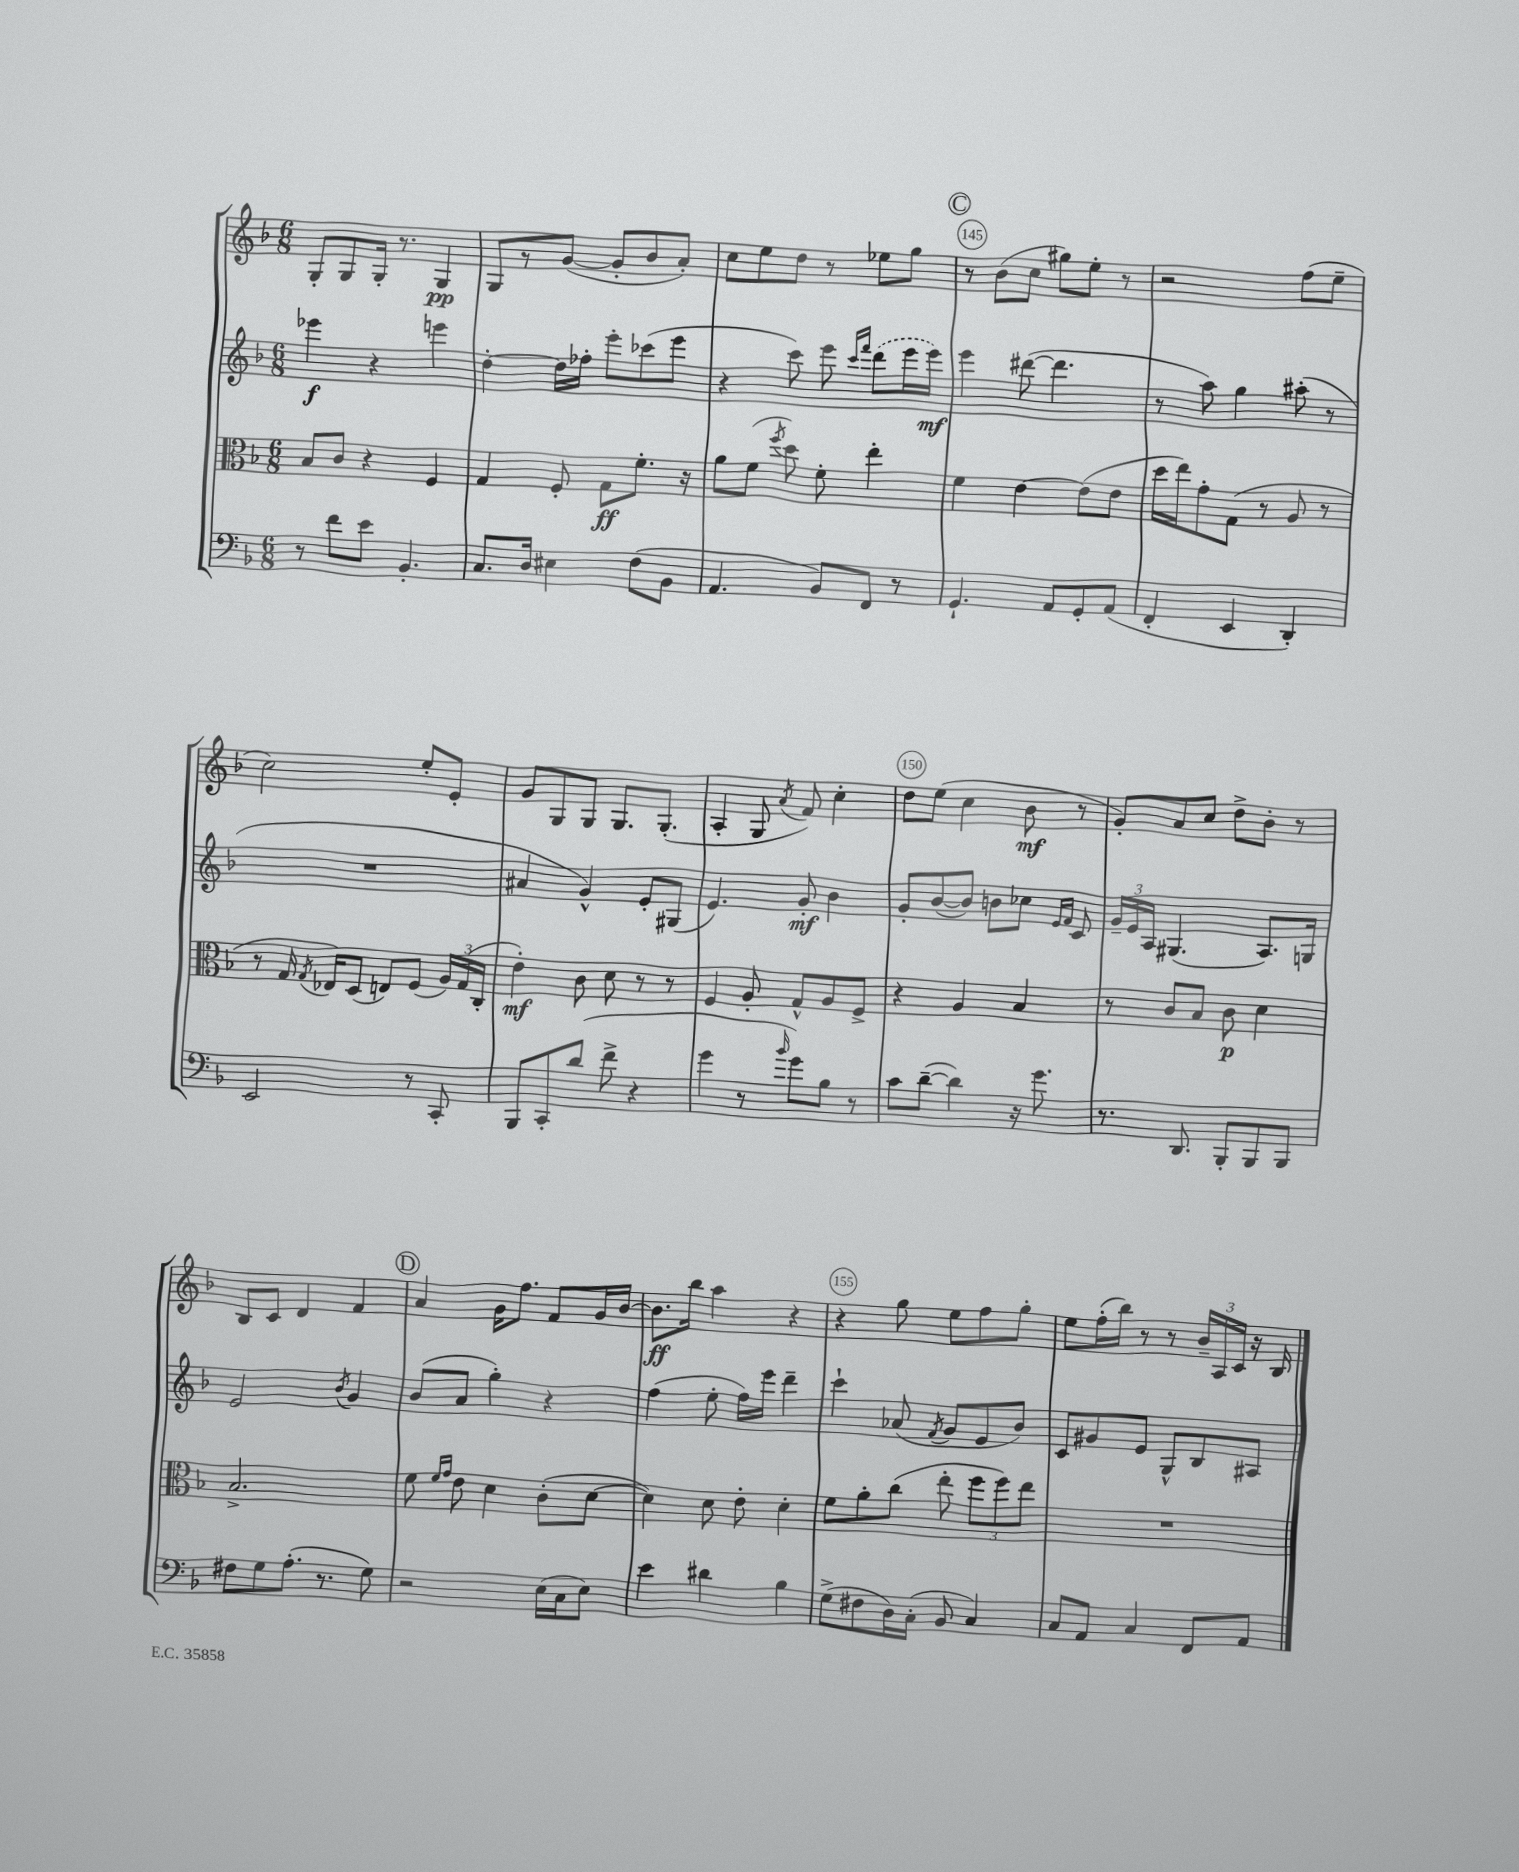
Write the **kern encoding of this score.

**kern	**kern	**kern	**kern
*staff4	*staff3	*staff2	*staff1
*clefF4	*clefC3	*clefG2	*clefG2
*k[b-]	*k[b-]	*k[b-]	*k[b-]
*M6/8	*M6/8	*M6/8	*M6/8
8r	8B-	4eee-	8G'
8f	8c	.	8G
8e	4r	4r	16G'
.	.	.	8.r
4.BB-'	.	.	.
.	4F	4eee	4G
=	=	=	=
8.C	4G	[4dd'	8G
.	.	.	8r
16D	.	.	.
4E#	8F'	16dd]	([8g
.	.	16ff-'	.
.	8G	8eee'	8g']
(8F	8.f'	(8ccc-	8b-
8BB-	.	8eee	8a')
.	16r	.	.
=	=	=	=
4.AA	8a	4r	8cc
.	(8f	.	8ee
.	8qff	.	.
.	8dd)	8ccc)	8dd
8BB-)	8f'	8eee	8r
.	.	16qqccc	.
.	.	16qqfff	.
8FF	4ee'	(8ddd	8ee-
8r	.	16eee	8gg
.	.	16eee)	.
=	=	=	=
4.GG`	4f	4eee	8r
.	.	.	(8b-
.	[4e	([8ddd#	8cc
8AA	.	4.ddd#]	8gg#)
8GG'	(8e]	.	8ee'
(8AA	8e	.	8r
=	=	=	=
4FF'	16dd	8r	2r
.	16ee)	.	.
.	8g'	8aa)	.
4EE	(8G	4gg	.
.	8r	.	.
4DD')	8A	(8aa#'	(8ff
.	8r	8r	8ee~
=	=	=	=
2EE	8r	2.r	2cc)
.	16G	.	.
.	8qG	.	.
.	16E-)	.	.
.	(8D	.	.
.	8E)	.	.
8r	(8F	.	8ee'
8CC'	24A)	.	8e'
.	(24G	.	.
.	24C'	.	.
=	=	=	=
8BBB-	4e')	4a#	8g
8CC'	.	.	8G
(8d	8c	4g^^)	8G
8f^	8d	.	8.G
4r	8r	8e'	.
.	.	.	(8.G'
.	8r	(8G#	.
=	=	=	=
4g	4F	4.e)	4A'
8r	8A'	.	8G
16qqb-	.	.	8qa
8g)	8G^^	8g'	8f)
8B-	8A	4b-	4cc'
8r	8F^	.	.
=	=	=	=
8c	4r	8g'	8dd
([8d~	.	([8b-	(8ee
4d])	4A	8b-])	4cc
.	.	8b	.
16r	4B-	8cc-	8b-
8.g	.	.	.
.	.	16qqe	.
.	.	16qqf	.
.	.	8c	8r
=	=	=	=
8.r	8r	24g~	8g')
.	.	24e	.
.	.	24A	.
.	8c	(4.G#	8a
8.DD	.	.	.
.	8B-	.	8cc
8BBB-'	8c	.	8dd^
8BBB-	4d	8.A)	8b-'
8BBB-	.	.	8r
.	.	16G	.
=	=	=	=
8F#	2.B-^	2e	8B-
8G	.	.	8c
(8.A'	.	.	4d
8.r	.	.	.
.	.	8qb-	.
.	.	4g	4f
8G)	.	.	.
=	=	=	=
2r	8f	(8b-	4a
.	16qqf	.	.
.	16qqg	.	.
.	8e	8a	.
.	4d	4gg')	16g
.	.	.	8.ff
(16E	(8c'	4r	8f
16C	.	.	.
8E)	[8d	.	16g
.	.	.	[16b-
=	=	=	=
4e	4d])	(4ff	8.b-]
.	.	.	16bb-
4d#	8d	8ee'	4aa
.	8e'	16ff)	.
.	.	16eee	.
4B-	4d'	4ddd~	4r
=	=	=	=
(8G^	8f	4ccc`	4r
8F#	8a'	.	.
16D)	(8cc	(8a-	8gg
(16C'	.	.	.
.	.	8qf	.
8BB-	8ee'	8g	8ee
4C)	12ff	8e	8ff
.	12ff)	.	.
.	.	8b-)	8gg'
.	12ee	.	.
=	=	=	=
8C	2.r	8c	8ee
8AA	.	8g#	(16ff'
.	.	.	16bb-)
4C	.	8e	8r
.	.	8G^^	8r
8FF	.	8B-	24b-~
.	.	.	24A
.	.	.	24c
8AA	.	8A#	16r
.	.	.	16B-
==	==	==	==
*-	*-	*-	*-
